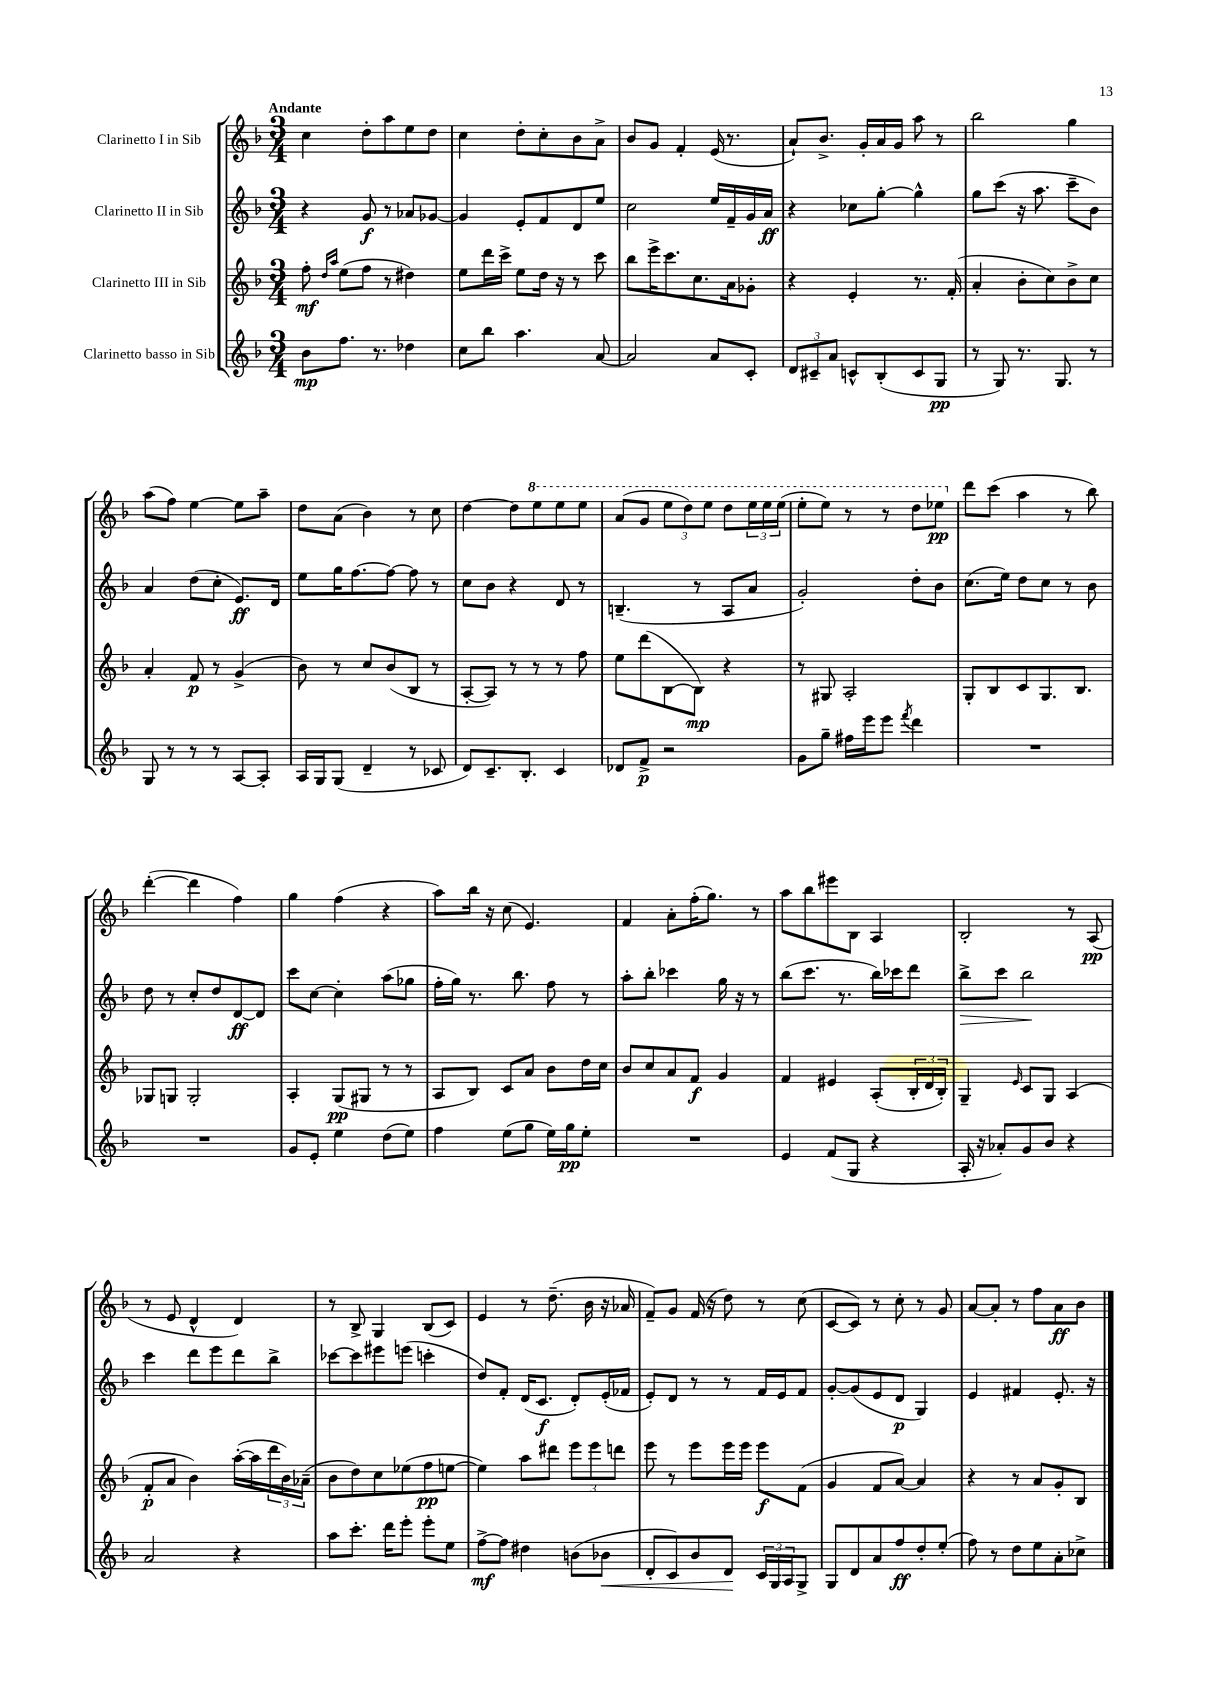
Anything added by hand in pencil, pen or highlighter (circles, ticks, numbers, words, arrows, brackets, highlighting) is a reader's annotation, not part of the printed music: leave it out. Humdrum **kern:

**kern	**kern	**kern	**kern
*staff4	*staff3	*staff2	*staff1
*clefG2	*clefG2	*clefG2	*clefG2
*k[b-]	*k[b-]	*k[b-]	*k[b-]
*M3/4	*M3/4	*M3/4	*M3/4
8b-\L	8ff'\	4r	4cc\
.	16qqdd/LL	.	.
.	16qqaa/JJ	.	.
8.ff\J	(8ee\L	.	.
.	8ff\J	8g/	8dd'\L
8.r	.	.	.
.	8r	8r	8aa\
4dd-\	4dd#\)	8a-/L	8ee\
.	.	[8g-/J	8dd\J
=	=	=	=
8cc\L	8ee\L	4g-/]	4cc\
8bb-\J	16ddd\L	.	.
.	16ccc^\JJ	.	.
4.aa\	8ee\L	8e'/L	8dd'\L
.	16dd\Jk	8f/	8cc'\
.	16r	.	.
.	8r	8d/	8b-\
[8a/	8ccc\	8ee/J	8a^\J
=	=	=	=
2a/]	8bb-\L	2cc\	8b-/L
.	16eee^\K	.	8g/J
.	8.ccc\	.	.
.	.	.	4f'/
.	8.cc\	.	.
8a/L	.	16ee/LL	(16e/
.	16a\k	16f~/	8.r
8c'/J	8g-'\J	16g/	.
.	.	16a/JJ	.
=	=	=	=
12d/L	4r	4r	8a`/L)
12c#~/	.	.	.
.	.	.	8.b-^/J
12a/J	.	.	.
8c^^/L	4e'/	8cc-\L	.
.	.	.	16g'/LL
(8B-'/	.	[8gg'\J	16a/
.	.	.	16g/JJ
8c/	8.r	4gg^^\]	8aa\
8G/J	.	.	8r
.	(16f'/	.	.
=	=	=	=
8r	4a'/	8gg\L	2bb-\
8G/)	.	(8ccc\J	.
8.r	8b-'\L	16r	.
.	.	8.aa\	.
.	8cc\)	.	.
8.G/	.	.	.
.	8b-^\	8ccc~\L	4gg\
8r	8cc\J	8b-\J)	.
=	=	=	=
8G/	4a'/	4a/	(8aa\L
8r	.	.	8ff\J)
8r	8f/	(8dd\L	[4ee\
8r	8r	8cc'\J	.
[8A/L	(4g^/	8.e/L)	8ee\]L
8A'/]J	.	.	8aa~\J
.	.	16d/Jk	.
=	=	=	=
16A/LL	8b-\)	8ee\L	8dd\L
16G/J	.	.	.
(8G/J	8r	16gg\K	(8a\J
.	.	[8.ff\	.
4d~/	8cc/L	.	4b-\)
.	(8b-/	8ff\_J	.
8r	8B-/J	8ff\]	8r
8c-/	8r	8r	8cc\
=	=	=	=
8d/L)	[8A'/L	8cc\L	[4dd\
8.c~/	8A/]J)	8b-\J	.
.	8r	4r	8dd\]L
8.B-'/J	.	.	.
.	8r	.	8eee\
4c/	8r	8d/	8eee\
.	8ff\	8r	8eee\J
=	=	=	=
8d-/L	8ee\L	(4.B~/	(8aa/L
8f^/J	(8ddd\	.	8gg/J
2r	[8B-\	.	12eee\L
.	.	.	12ddd\)
.	8B-\]J)	8r	.
.	.	.	12eee\J
.	4r	8A/L	8ddd\L
.	.	8a/J	24eee\L
.	.	.	24eee\
.	.	.	(24eee\JJ
=	=	=	=
8g\L	8r	2g'/)	8eee'\L
8gg~\J	8G#/	.	8eee\J)
16ff#\LL	2A'/	.	8r
16eee\J	.	.	.
8eee\J	.	.	8r
8qfff/	.	.	.
4ddd\	.	8dd'\L	8ddd\L
.	.	8b-\J	8eee-\J
=	=	=	=
2.r	8G'/L	(8.cc\L	8ddd\L
.	8B-/	.	(8ccc\J
.	.	16ee\Jk)	.
.	8c/	8dd\L	4aa\
.	8.G/	8cc\J	.
.	.	8r	8r
.	8.B-/J	.	.
.	.	8b-\	8bb-\)
=	=	=	=
2.r	8G-/L	8dd\	([4ddd'\
.	8G/J	8r	.
.	2G'/	8cc'/L	4ddd\]
.	.	8dd/	.
.	.	[8d/	4ff\)
.	.	8d/]J	.
=	=	=	=
8g/L	4A'/	8ccc\L	4gg\
8e'/J	.	[8cc\J	.
4ee\	(8G/L	4cc'\]	(4ff\
.	8G#/J	.	.
(8dd\L	8r	(8aa\L	4r
8ee\J)	8r	8gg-\J	.
=	=	=	=
4ff\	8A/L	16ff'\LL	8aa\L)
.	.	16gg\JJ)	.
.	8B-/J)	8.r	16bb-\Jk
.	.	.	16r
(8ee\L	8c/L	.	(8cc\
.	.	8.bb-\	.
8gg\J	8a/J	.	4.e/)
16ee\LL)	8b-\L	8ff\	.
16gg\J	.	.	.
8ee'\J	16dd\L	8r	.
.	16cc\JJ	.	.
=	=	=	=
2.r	8b-/L	8aa'\L	4f/
.	8cc/	8bb-'\J	.
.	8a/	4ccc-\	8a'\L
.	8f/J	.	(16ff'\K
.	.	.	8.gg\J)
.	4g/	16gg\	.
.	.	16r	.
.	.	8r	8r
=	=	=	=
4e/	4f/	(8bb-\L	8aa\L
.	.	8.ccc\J	8bb-\
(8f/L	4e#/	.	8eee#\
.	.	8.r	.
8G/J	.	.	8B-\J
4r	(8A'/L	16bb-\LL)	4A/
.	.	16ccc-\J	.
.	24B-'/L	8ddd\J	.
.	24d/	.	.
.	24B-'/JJ)	.	.
=	=	=	=
16A'/	4G~/	8bb-^\L	2B-'/
16r	.	.	.
8a-'/L)	.	8ccc\J	.
.	16qqe/	.	.
8g/	8c/L	2bb-\	.
8b-/J	8G/J	.	.
4r	(4A/	.	8r
.	.	.	(8A/
=	=	=	=
2a/	8f'/L	4ccc\	8r
.	8a/J	.	8e/
.	4b-\)	8ddd\L	4d^^/
.	.	8eee\	.
4r	([16aa'\LL	8ddd\	4d/)
.	16aa\]	.	.
.	24ddd\	8bb-^\J	.
.	24b-\)	.	.
.	(24a-~\JJ	.	.
=	=	=	=
8aa\L	8b-\L	[8ccc-\L	8r
8.ccc'\J	8dd\)	8ccc-\]	8B-^/
.	8cc\	8eee#\	4G/
16ddd\LK	.	.	.
8eee'\J	(8ee-\	(8eee\J	.
8eee'\L	8ff\	4ccc'\	(8B-/L
8ee\J	[8ee\J	.	8c/J)
=	=	=	=
[8ff^\L	4ee\])	8dd/L)	4e/
8ff\]J	.	8f'/J	.
4dd#\	8aa\L	(16d/LK	8r
.	.	8.c/J	.
.	8ddd#\J	.	(8.dd~\
(8b\L	12eee\L	8d'/L)	.
.	.	.	16b-\
.	12eee\	.	.
8b-\J	.	(16e'/L	16r
.	12ddd\J	.	.
.	.	16f-/JJ	16a-/
=	=	=	=
8d'/L	8eee\	8e'/L)	8f~/L)
8c/)	8r	8d/J	8g/J
8b-/	8eee\L	8r	(16f/
.	.	.	16r
8d/J	16eee\L	8r	8dd\)
.	16eee\JJ	.	.
24c/LL	8eee\L	16f/LL	8r
24G/	.	.	.
.	.	16e/J	.
24A/J	.	.	.
8G^/J	(8f\J	8f/J	(8cc\
=	=	=	=
8G/L	4g/	[8g'/L	[8c/L
8d/	.	(8g/]	8c/]J)
8a/	8f/L	8e/	8r
8ff/	[8a/J)	8d/J	8cc'\
8dd'/	4a/]	4G/)	8r
(8ee'/J	.	.	8g/
=	=	=	=
8ff\)	4r	4e/	[8a/L
8r	.	.	8a'/]J
8dd\L	8r	4f#/	8r
8ee\	8a/L	.	8ff\L
8a'\	8g'/	8.e'/	8a\
8cc-^\J	8B-/J	.	8b-\J
.	.	16r	.
==	==	==	==
*-	*-	*-	*-
